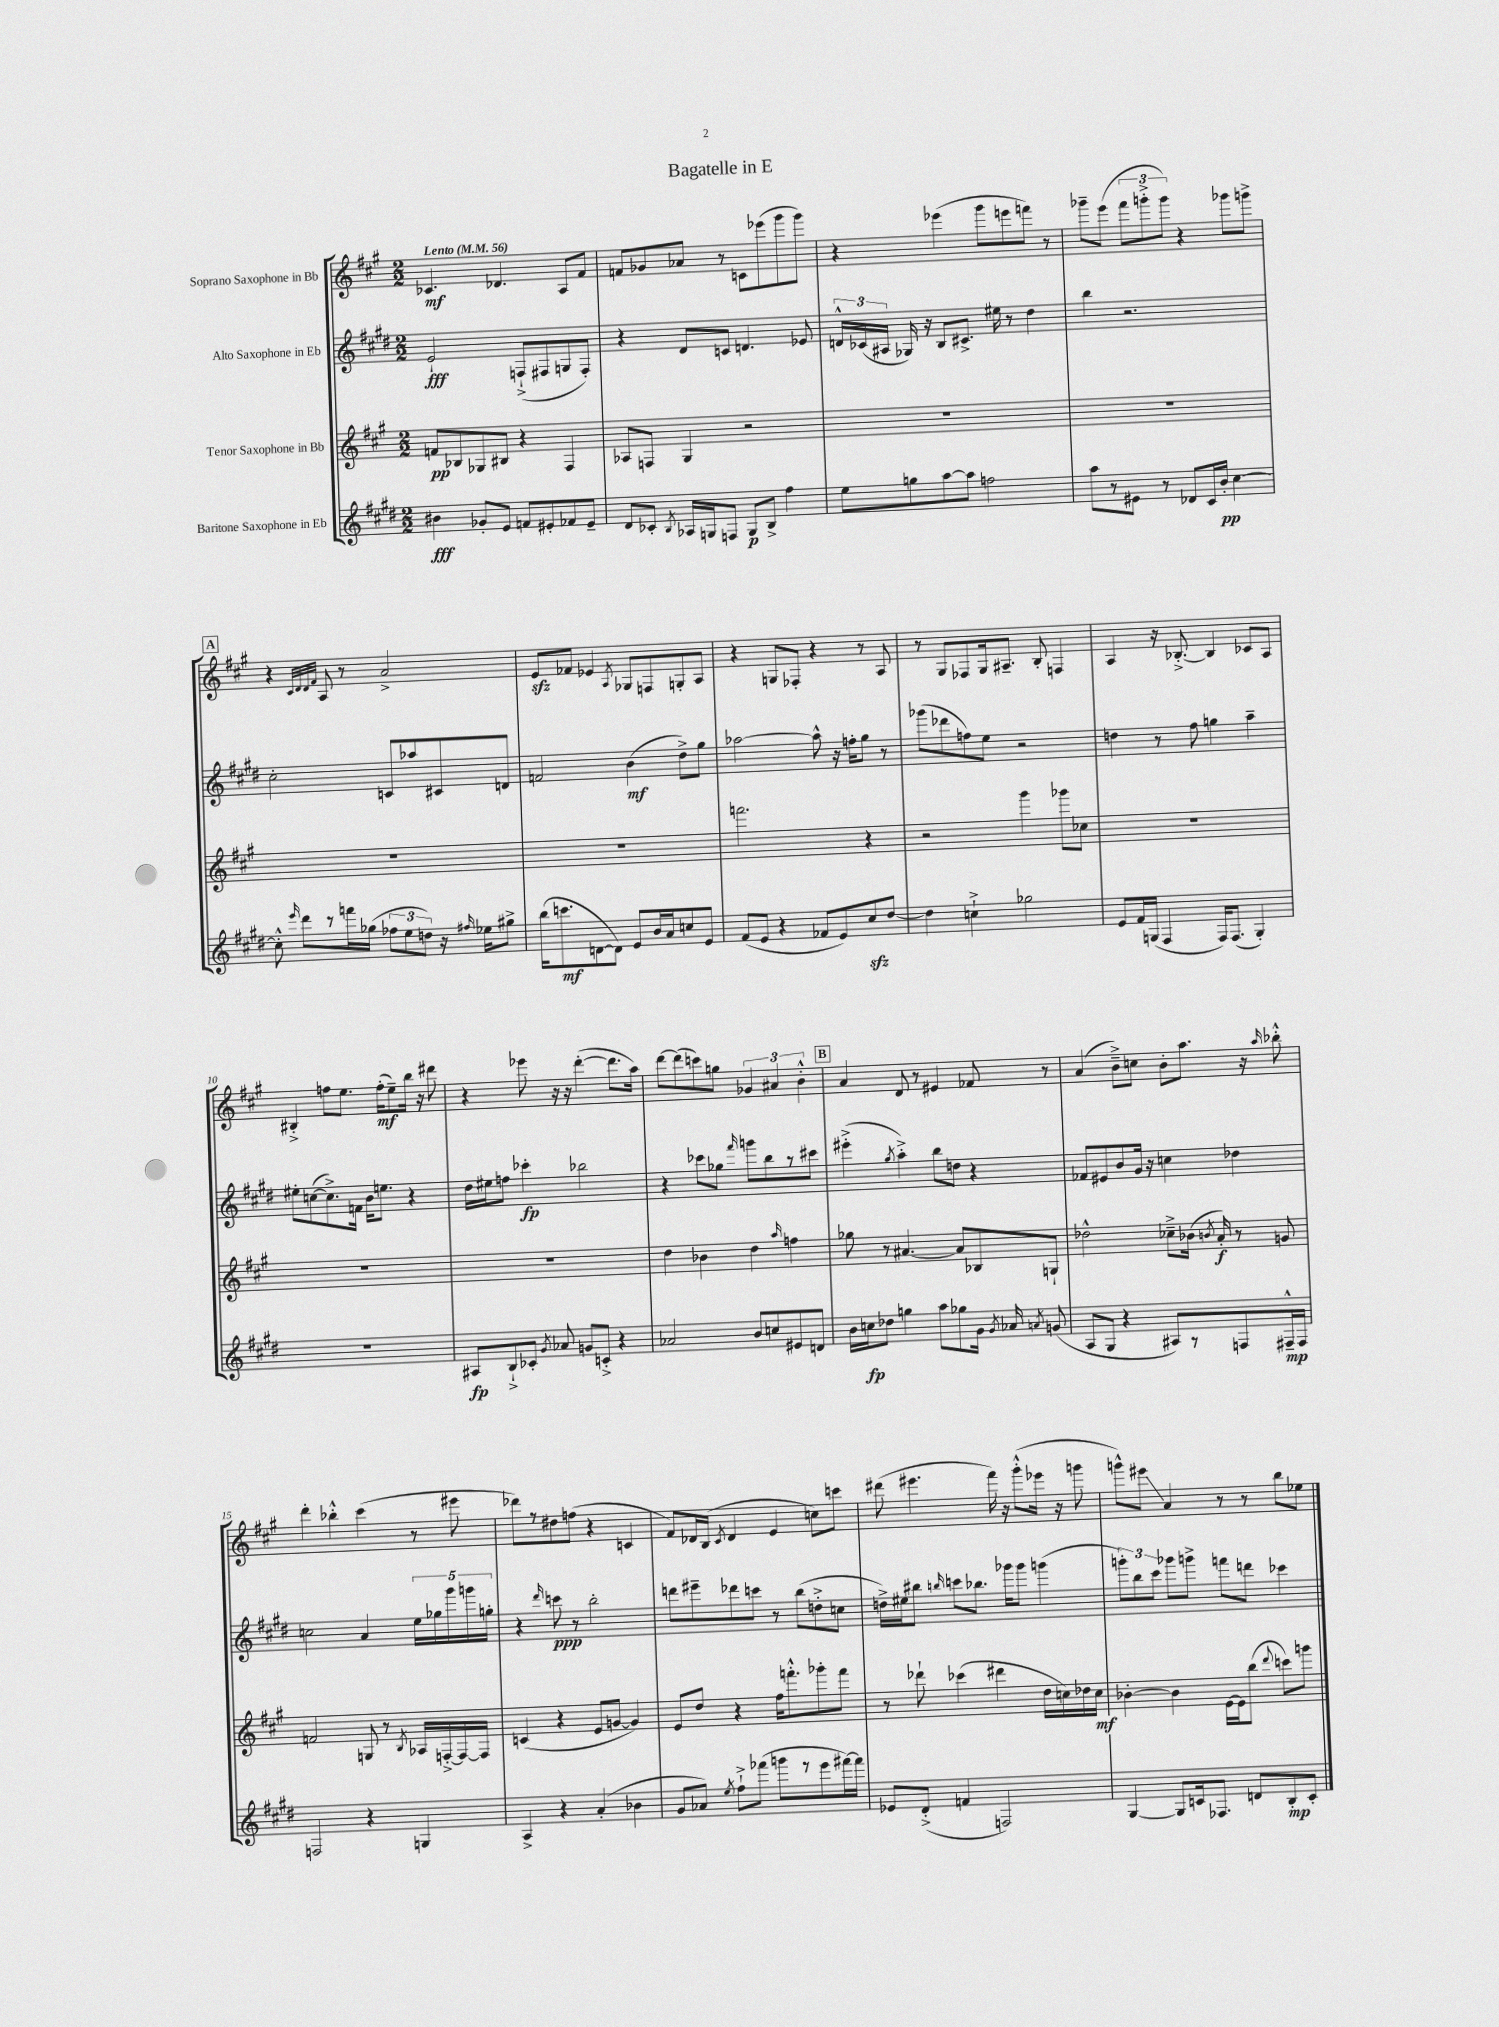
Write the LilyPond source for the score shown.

\header { title = "Bagatelle in E" }
<<
\new StaffGroup <<
\new Staff = "s0" \with { instrumentName = "Soprano Saxophone in Bb" } {
    \clef treble \key a \major \numericTimeSignature \time 2/2 \tempo "Lento" 4 = 56
    \autoBeamOff ces'4.\mf des'4. a8[ fis'8] |
    f'8[ ges'8 aes'8] r8 c'8[ ees'''8( gis'''8 gis'''8]) |
    r4 ees'''4( gis'''8[ e'''8 f'''8]) r8 |
    ges'''8[-- e'''8]( \tuplet 3/2 { fis'''8[ g'''8-.-> g'''8]) } r4 ges'''8[ g'''8]-> |
    \mark \markup { \box "A" } r4 \grace { cis'32[ d'32 d'32 fis'32] } a8 r8 a'2-> |
    e'8[\sfz fes'8] ees'4 \acciaccatura { a8 } ges8[ f8 g8-. a8] |
    r4 g8[ fes8]-. r4 r8 a8 |
    r8 gis8[ fes8 gis16 ais8.]-- b8-. f4 |
    a4 r16 bes8.~-.-> bes4 ces'8[ a8] |
    bis4-.-> f''8[ e''8.] f''16[-.\mf( e''8--) b''16] r16 dis'''8 |
    r4 ees'''8 r16 r16 d'''4~-.( d'''8.[ a''16]) |
    d'''8[~ d'''8( c'''8) g''8] \tuplet 3/2 { ges'4 ais'4 b'4-.-^ } |
    \mark \markup { \box "B" } a'4 d'8 r8 eis'4 fes'8 r8 |
    a'4( b'8[--->) c''8] b'8[-. a''8.] r16 \grace { a''16 } bes''8-.-^ |
    d'''4-. bes''4-.-^ cis'''4( r8 eis'''8 |
    des'''8[) r8 dis''8 f''8]( r4 c'4 |
    fis'8[) des'16 b16]( \acciaccatura { cis'8 } des'4 e'4 c''8[) c'''8] |
    dis'''8( eis'''4. fis'''16) r16 gis'''8[-.-^( ees'''16] r16 g'''8 |
    g'''8[-^) eis'''8]\glissando a'4 r8 r8 b''8[ ees''8] \bar "|." |
}
\new Staff = "s1" \with { instrumentName = "Alto Saxophone in Eb" } {
    \clef treble \key e \major \numericTimeSignature \time 2/2
    \autoBeamOff e'2-!\fff f8[-!->( fis8 g8 fis8]-.) |
    r4 dis'8[ c'8] d'4. ees'8 |
    \tuplet 3/2 { d'16[-^ ces'16( ais16] } ges16) r16 b8[ cis'8.]-> eis''16 r8 dis''4 |
    b''4 r2. |
    \mark \markup { \box "A" } cis''2-. c'8[ aes''8 cis'8 d'8] |
    f'2 b'4\mf( dis''8[->) gis''8] |
    aes''2~ aes''8-^ r16 f''16[-. gis''8] r8 |
    ges'''8[( des'''8 f''8) e''8] r2 |
    d''4 r8 fis''8 g''4 a''4-- |
    eis''8[-. c''8~( c''8.->) f'16] b'16[ e''8.] r4 |
    dis''16[ eis''16 f''8] ces'''4-.\fp bes''2 |
    r4 ces'''8[ ges''8] \grace { fis'''16 } g'''8[ b''8 r8 cis'''8] |
    \mark \markup { \box "B" } eis'''4-.->( \acciaccatura { gis''8 } a''4-.->) b''8[ d''8] r4 |
    fes'8[ eis'8 b'8 gis'16] r16 c''4 des''4 |
    c''2 a'4 \tuplet 5/4 { e''16[ ges''16 gis'''16 g'''16 g''16]-. } |
    r4 \grace { dis'''16 } c'''8\ppp r8 b''2-. |
    d'''8[ eis'''8-- des'''8 c'''8] r8 b''8[( d''8-.-> c''8] |
    d''16[->) eis''16 bis''8] \grace { b''16 } c'''8[ bes''8.] ges'''16[ ges'''8] g'''4( |
    \tuplet 3/2 { g'''8[-.) b''8 cis'''8] } ges'''8[ g'''8]-> f'''8[ d'''8] ces'''4 \bar "|." |
}
\new Staff = "s2" \with { instrumentName = "Tenor Saxophone in Bb" } {
    \clef treble \key a \major \numericTimeSignature \time 2/2
    \autoBeamOff f'8[\pp bes8 ges8 bis8] r4 fis4 |
    aes8[ f8] gis4 r2 |
    R1 |
    R1 |
    \mark \markup { \box "A" } R1 |
    R1 |
    f'''2. r4 |
    r2 gis'''4 ges'''8[ ces''8] |
    R1 |
    R1 |
    R1 |
    d''4 bes'4 d''4 \grace { a''16 } f''4 |
    \mark \markup { \box "B" } ges''8 r8 ais'4.~ ais'8[ bes8 g8]-! |
    des''2-^ ces''8[---> bes'16]( \acciaccatura { b'8 } a'16-.\f) r8 g'8 |
    f'2 g8 r8 \acciaccatura { b8 } aes16[ f16~-.-> f16~ f16] |
    c'4( r4 e'8[ g'8]~ g'4) |
    e'8[ d''8] r4 fis''16[ f'''8.-.-^ ges'''8-. f'''8] |
    r8 des'''8-! ces'''4( dis'''4 d''16[ c''16) des''16 c''16]\mf |
    bes'4~-. bes'4 e'16[~ e'16 b''8]( \appoggiatura { d'''8 } c'''8[) g'''8] \bar "|." |
}
\new Staff = "s3" \with { instrumentName = "Baritone Saxophone in Eb" } {
    \clef treble \key e \major \numericTimeSignature \time 2/2
    \autoBeamOff bis'4\fff ges'8[-. e'8] f'8[ eis'8-. fes'8 eis'8]-- |
    dis'8[ ces'8]-. \acciaccatura { b8 } aes16[ g16 f8] g8[\p b8]-> fis''4 |
    e''8[ g''8 a''8~ a''8] f''2 |
    a''8[ r8 eis'8] r8 des'8[ cis'16 b'16]-.\pp cis''4~ |
    \mark \markup { \box "A" } cis''8-.-^ \grace { e'''16 } dis'''8[ r8 f'''16 ges''16]( \tuplet 3/2 { fes''8[ e''8 d''8]) } r16 \grace { fis''16 } ees''16[ gis''8]-> |
    b''16[( c'''8.\mf d'8~ d'8]) e'8[ b'16 a'16 c''8 e'8] |
    fis'8[( e'8] r4 fes'8[ e'8) cis''8\sfz dis''8]~ |
    dis''4 c''4-!-> ges''2 |
    e'8[ fis'16 g16]( fis4 fis16[) fis8.]( g4-.) |
    R1 |
    ais8[\fp b8-!-> ces'8]-. \acciaccatura { gis'8 } aes'8 g'8[ c'8]-.-> r4 |
    aes'2 b'8[ c''8 eis'8 d'8] |
    \mark \markup { \box "B" } b'16[ c''16\fp des''8] g''4 a''8[ ges''8 gis'16] \acciaccatura { gis'8 } aes'16 \acciaccatura { a'8 } g'8( |
    a8[ gis8] r4 ais8[) r8 f8 fis16---^\mp fis16] |
    f2 r4 g4 |
    a4-> r4 a'4-.( bes'4 |
    gis'8[ aes'8]) \acciaccatura { e''8 } fis''8[-!-> fes'''8]( g'''8[ r8 e'''8 fis'''16~) fis'''16] |
    ees'8[ dis'8]-.->( f'4 f2) |
    gis4~ \once \override Glissando.style = #'zigzag gis8[\glissando c'16 fes8.] d'8[ b8-.\mp c'8]-. \bar "|." |
}
>>
>>
